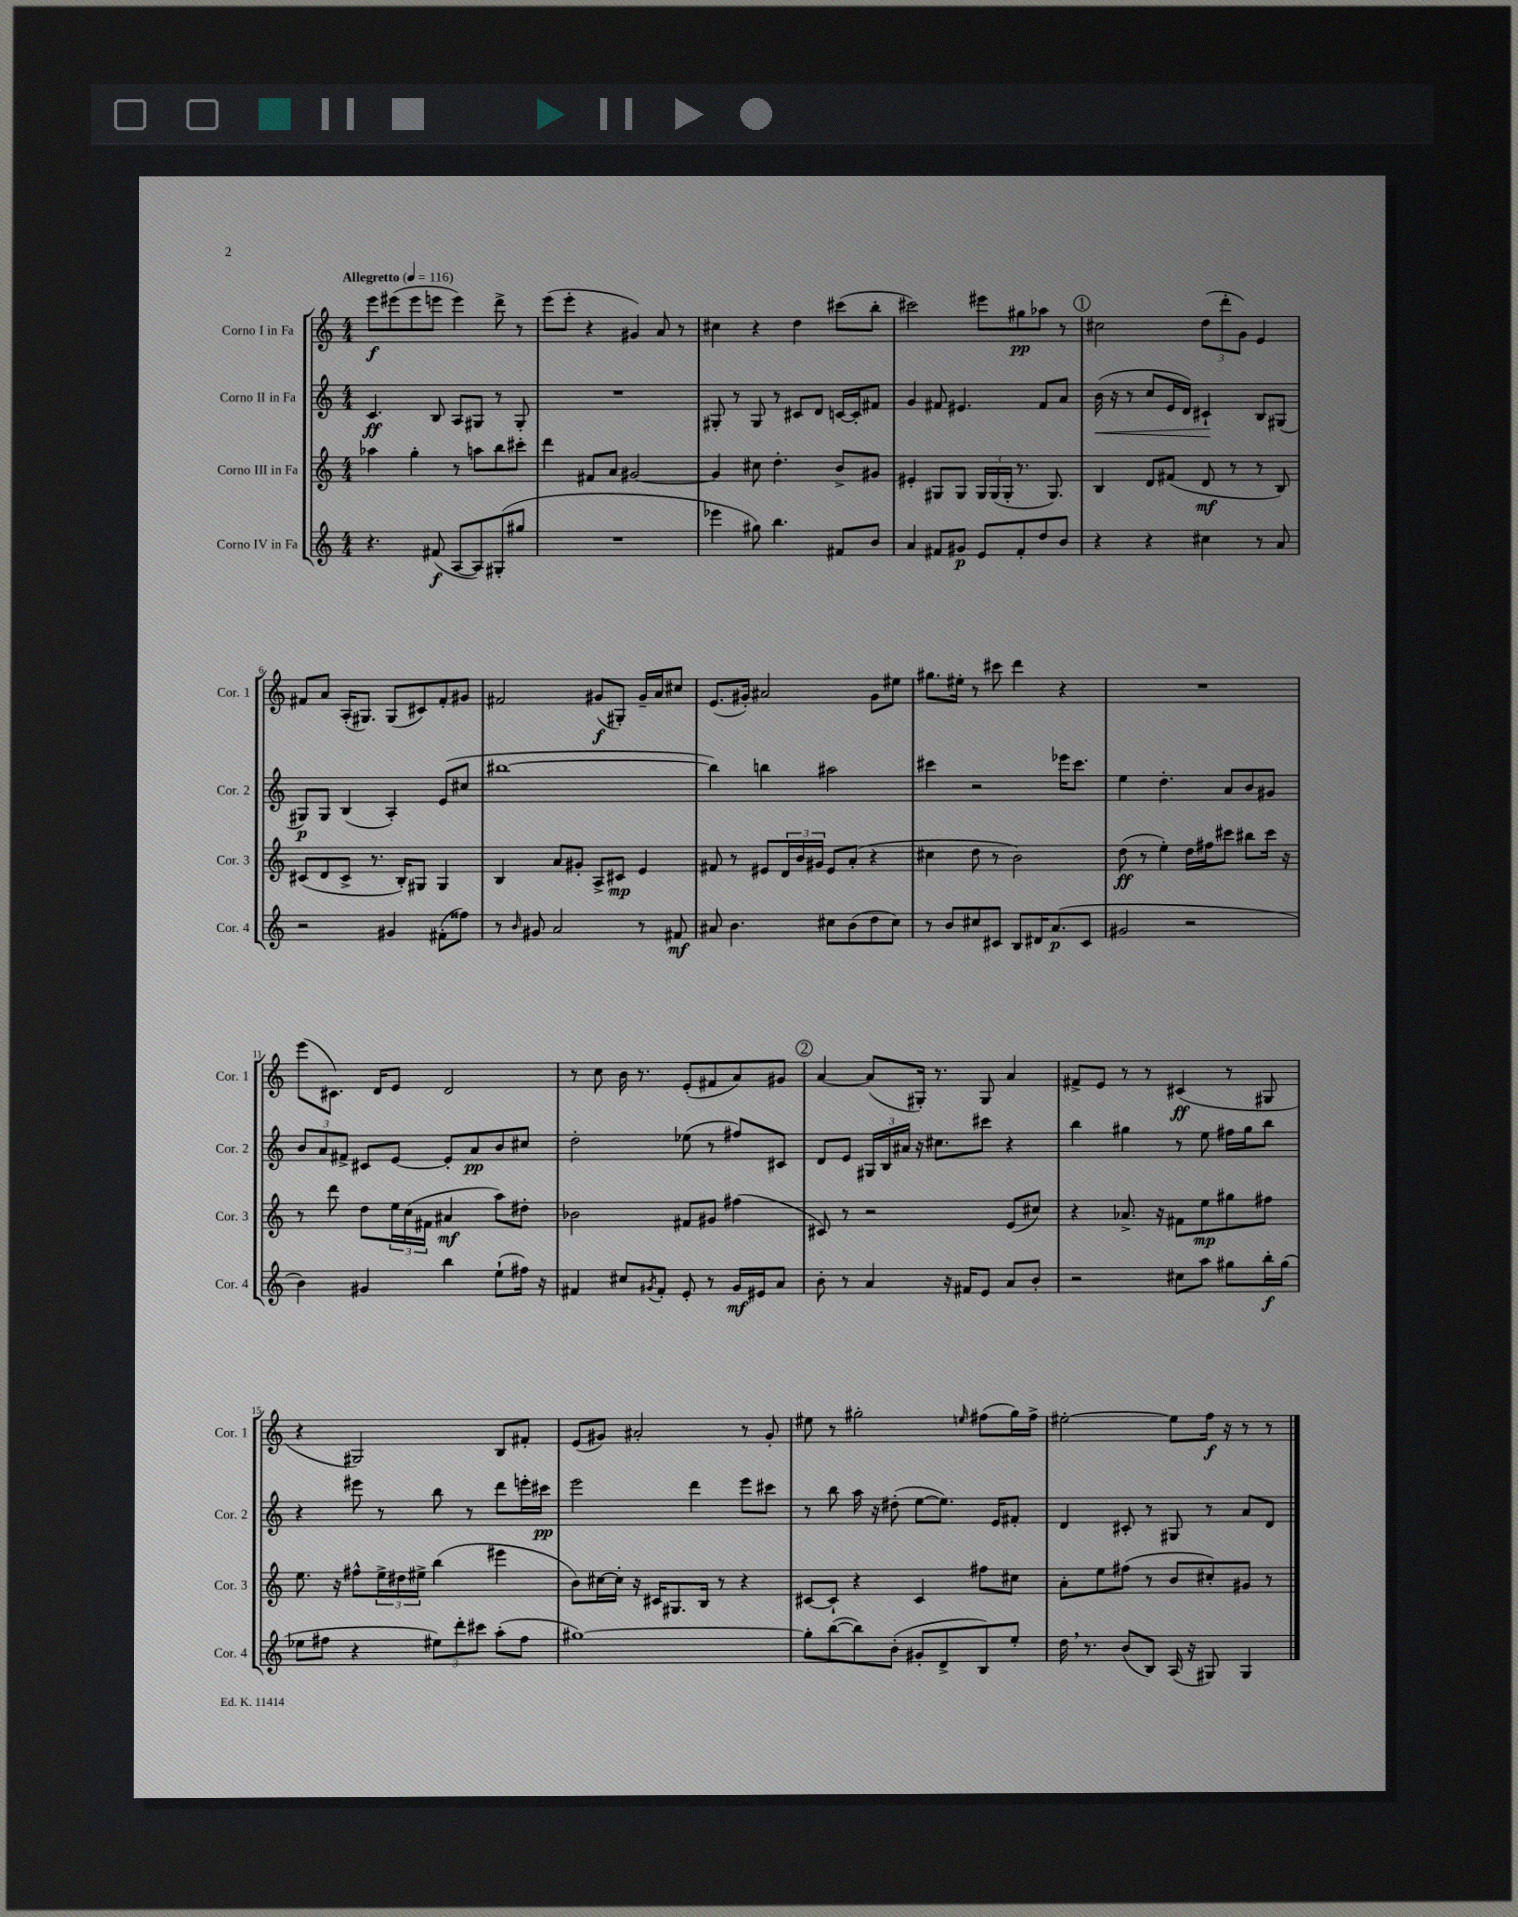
<<
\new StaffGroup <<
\new Staff = "s0" \with { instrumentName = "Corno I in Fa" shortInstrumentName = "Cor. 1" } {
    \clef treble \key c \major \numericTimeSignature \time 4/4 \tempo "Allegretto" 4 = 116
    e'''8\f eis'''8( eis'''8 e'''8 e'''4) d'''8-> r8 |
    e'''8( e'''8-. r4 gis'4) a'8 r8 |
    cis''4 r4 d''4 cis'''8( b''8-. |
    cis'''2) eis'''8 gis''8\pp aes''8 r8 |
    \mark \markup { \circle "1" } cis''2 \tuplet 3/2 { d''8( d'''8-. g'8) } e'4 |
    fis'8 a'8 a16-.( gis8.) gis8( cis'8) fis'8-. gis'8 |
    fis'2 gis'8\f( gis8-.) gis'16-- a'16 cis''8 |
    e'8.( gis'16-.) ais'2 gis'8 eis''8 |
    gis''8. eis''16-. r8 cis'''8 d'''4 r4 |
    R1 |
    e'''8( cis'8.) d'16 e'8 d'2 |
    r8 c''8 b'16 r8. e'8-.( fis'8 a'8) gis'8 |
    \mark \markup { \circle "2" } a'4~ a'8( gis16-.) r8. gis8 a'4 |
    fis'8-> e'8 r8 r8 cis'4\ff( r8 gis8 |
    r4 gis2) b8 fis'8-. |
    e'8( gis'8) ais'2-. r8 gis'8-. |
    eis''8 r8 gis''2-. \grace { e''16 } fis''8( gis''16) fis''16-> |
    eis''2~-. eis''8 f''16\f r16 r8 r8 \bar "|." |
}
\new Staff = "s1" \with { instrumentName = "Corno II in Fa" shortInstrumentName = "Cor. 2" } {
    \clef treble \key c \major \numericTimeSignature \time 4/4
    c'4.\ff b8 a8 gis8 r8 gis8-. |
    R1 |
    gis8-. r8 gis8 r8 cis'8 d'8 c'16~ c'16-. fis'8 |
    g'4 fis'8 eis'4. fis'8 a'8 |
    \mark \markup { \circle "1" } b'16\<( r16 r8 c''8 e'16 d'16) cis'4-!\! b8 gis8( |
    gis8\p) gis8 b4( a4-.) e'8( cis''8 |
    bis''1~ |
    bis''4) b''4 ais''2 |
    cis'''4 r2 ees'''16 cis'''8. |
    e''4 d''4.-. a'8 b'8 gis'8 |
    \tuplet 3/2 { b'8 a'8 fis'8-> } cis'8 e'8~ e'8-. a'8\pp b'8 cis''8 |
    d''2-. ees''8( r8 fis''8) cis'8 |
    \mark \markup { \circle "2" } d'8 e'8 \tuplet 3/2 { gis16 b16 ais'16 } r16 cis''8. cis'''8 r4 |
    b''4 gis''4 r8 e''8 fis''16 gis''16 b''8 |
    r4 eis'''8 r8 b''8 r8 d'''8 e'''16-. cis'''16\pp |
    e'''2 d'''4 e'''8 cis'''8 |
    r8 b''8 a''16 r16 dis''8-.( e''8~ e''8.) e'16 fis'8-. |
    d'4 cis'8-. r8 gis8 r8 a'8 d'8 \bar "|." |
}
\new Staff = "s2" \with { instrumentName = "Corno III in Fa" shortInstrumentName = "Cor. 3" } {
    \clef treble \key c \major \numericTimeSignature \time 4/4
    aes''4 g''4-. r8 a''8 b''8 cis'''8-. |
    d'''4 fis'8 a'8 gis'2~ |
    gis'4 cis''8 d''4.-. b'8-> gis'8 |
    eis'4-. gis8 gis8 \tuplet 3/2 { gis16 gis16( gis16-. } r8. gis8.) |
    \mark \markup { \circle "1" } b4 d'8 fis'8( d'8\mf r8 r8 b8) |
    cis'8( d'8 cis'8-> r8. b16-.) gis8 gis4 |
    b4 a'8 gis'8-. a8-> cis'8\mp e'4 |
    fis'8 r8 eis'8 \tuplet 3/2 { d'16 b'16 gis'16 } eis'8 a'8-.( r4 |
    cis''4 d''8 r8 b'2) |
    d''8\ff( r8 e''4-.) d''16 fis''16 cis'''8 bis''8 cis'''16 r16 |
    r8 d'''8 d''8 \tuplet 3/2 { e''16 c''16( fis'16 } ais'4\mf a''8) dis''8-. |
    bes'2 fis'8 gis'8 fis''4( |
    \mark \markup { \circle "2" } cis'8) r8 r2 e'8( cis''8) |
    r4 aes'8.-> r16 fis'8 e''8\mp gis''8 fis''8 |
    e''8. r16 fis''8-^ \tuplet 3/2 { e''16-> dis''16 eis''16-> } b''4( eis'''4 |
    b'8) cis''16~ cis''16-. r16 cis'16 gis8. b16 r8 r4 |
    cis'8~ cis'8-! r4 cis'4 fis''8 cis''8 |
    a'8-. e''8 fis''8( r8 b'8 cis''8-.) gis'8 r8 \bar "|." |
}
\new Staff = "s3" \with { instrumentName = "Corno IV in Fa" shortInstrumentName = "Cor. 4" } {
    \clef treble \key c \major \numericTimeSignature \time 4/4
    r4. fis'8\f( a8~ a8) gis8-.( gis''8 |
    R1 |
    ees'''4 gis''8) b''4. fis'8 b'8 |
    a'4 fis'8 gis'8\p e'8 fis'8-. d''8 b'8 |
    \mark \markup { \circle "1" } r4 r4 cis''4 r8 a'8 |
    r2 gis'4 fis'8-.( fisis''8) |
    r8 \grace { b'16 } gis'8 a'2 r8 fis'8\mf |
    ais'8 b'4. cis''8 b'8( d''8 cis''8) |
    r8 b'8 cis''8 cis'8 b8 dis'16 a'8.\p( cis'8 |
    gis'2 r2 |
    b'4) gis'4 b''4 e''8-!( fis''16) r16 |
    fis'4 cis''8 \acciaccatura { gis'8 } fis'8-. e'8-. r8 gis'16\mf eis'16 a'8 |
    \mark \markup { \circle "2" } b'8-. r8 a'4 r16 fis'16 e'8 a'8 b'8-. |
    r2 cis''8 a''8 gis''8 b''16-.\f gis''16( |
    ees''8 fis''8 r4 \tuplet 3/2 { eis''8) d'''8-. cis'''8 } a''8-.( fis''8 |
    gis''1~) |
    gis''8-. b''8~( b''8) b'8-.( gis'8-. d'8-> b8) e''8-. |
    d''16 \breathe r8. b'8( b8) a16( r16 gis8) gis4 \bar "|." |
}
>>
>>
